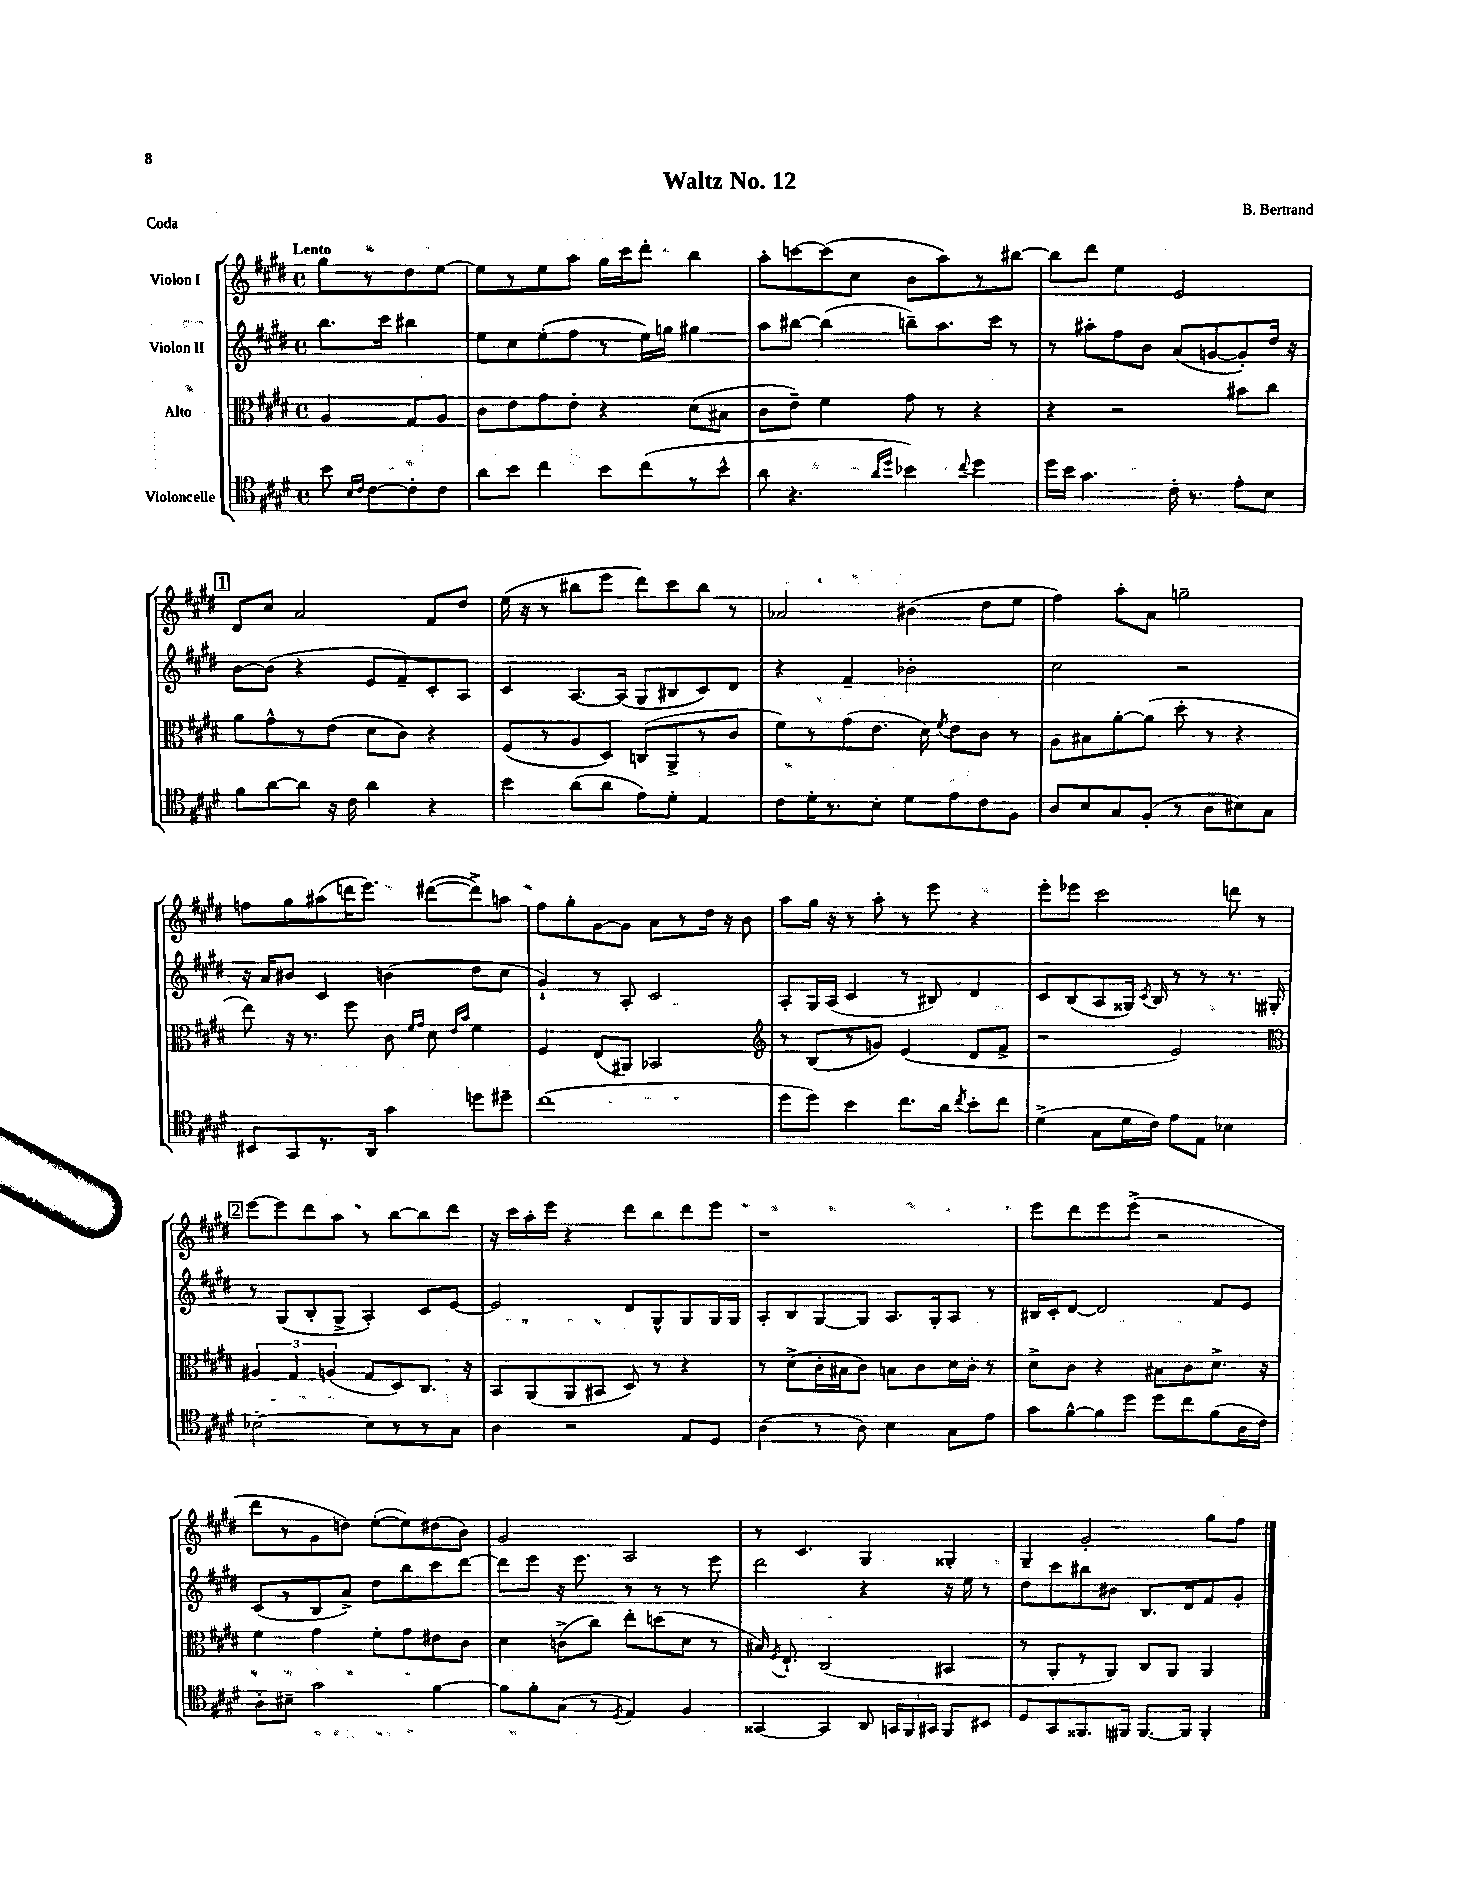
\header { title = "Waltz No. 12" composer = "B. Bertrand" piece = "Coda" }
<<
\new StaffGroup <<
\new Staff = "s0" \with { instrumentName = "Violon I" } {
    \clef treble \key e \major \defaultTimeSignature \time 4/4 \partial 2 \tempo "Lento"
    \autoBeamOff gis''8[ r8 dis''8 e''8]~ |
    e''8[ r8 e''8 a''8] gis''16[ cis'''16 dis'''8]-. b''4 |
    a''8[-. c'''8~ c'''8( cis''8] b'8[ a''8) r8 bis''8]~ |
    bis''8[ dis'''8] e''4 e'2 |
    \mark \markup { \box "1" } dis'8[ cis''8] a'2 fis'8[ dis''8] |
    e''16( r16 r8 bis''8[ e'''8] dis'''8[) cis'''8 bis''8] r8 |
    aes'2 bis'4( dis''8[ e''8] |
    fis''4) a''8[-. a'8] g''2-- |
    f''8[ gis''8 ais''8( d'''16 e'''8.]) dis'''8[~( dis'''8->) a''8] |
    fis''8[ gis''8-. gis'8~ gis'8] a'8[ r8 dis''16] r16 b'8 |
    a''8[ gis''16] r16 r8 a''8-. r8 e'''8 r4 |
    e'''8[-. ees'''8] cis'''2 d'''8 r8 |
    \mark \markup { \box "2" } e'''8[~ e'''8 dis'''8 a''8] r8 b''8[~ b''8 dis'''8] |
    r16 cis'''16[ a''16-. e'''16] r4 dis'''8[ b''8 dis'''8 e'''8] |
    r1 |
    e'''8[ dis'''8 e'''8 e'''8]->( r2 |
    dis'''8[ r8 gis'8 d''8]) e''8[~-.( e''8) dis''8( b'8]) |
    gis'2 a2 |
    r8 cis'4. gis4 gisis4-. |
    gis4-- gis'2-. gis''8[ fis''8] \bar "|." |
}
\new Staff = "s1" \with { instrumentName = "Violon II" } {
    \clef treble \key e \major \defaultTimeSignature \time 4/4 \partial 2
    \autoBeamOff b''8.[ cis'''16] bis''4 |
    e''8[ cis''8 e''8-.( fis''8] r8 e''16[) g''16] gis''4 |
    a''8[ bis''8]~ bis''4( b''8[--) a''8. cis'''16] r8 |
    r8 ais''8[-. fis''8 b'8] a'8[( g'8~ g'8-.) dis''16] r16 |
    \mark \markup { \box "1" } b'8[~ b'8]( r4 e'8[ fis'8--) cis'8-. a8] |
    cis'4 a8.[~ a16]( gis8[ bis8 cis'8) dis'8] |
    r4 fis'4-- bes'2-. |
    cis''2 r2 |
    r16 a'16[ bis'8] cis'4 b'4( dis''8[ cis''8] |
    gis'4-!) r8 a8-. cis'2 |
    a8[-. gis16 a16]( cis'4 r8 bis8) dis'4 |
    cis'8[ b8( a8 gisis16]) \acciaccatura { cis'8 } b16 r8 r8 r8. gis16-. |
    \mark \markup { \box "2" } r8 gis8[( b8-. gis8]-> a4-.) cis'8[ e'8]~ |
    e'2 dis'8[ gis8-^ gis8 gis16 gis16] |
    a8[-. b8 gis8~ gis8] a8.[ gis16-. a8] r8 |
    bis16[ cis'16-. dis'8]~ dis'2 fis'8[ e'8] |
    cis'8[( r8 b8 a'8]->) dis''8[ b''8 cis'''8 dis'''8]~ |
    dis'''8[ e'''8] r16 e'''8. r8 r8 r8 e'''8 |
    dis'''2 r4 r16 e''16 r8 |
    dis''8[ cis'''8 bis''8 bis'8] b8.[ dis'16 fis'8 gis'8]-. \bar "|." |
}
\new Staff = "s2" \with { instrumentName = "Alto" } {
    \clef alto \key e \major \defaultTimeSignature \time 4/4 \partial 2
    \autoBeamOff a4 gis8[ a8] |
    cis'8[ e'8 gis'8 e'8]-. r4 dis'8[( bis8] |
    cis'8[ e'8]--) fis'4 gis'8 r8 r4 |
    r4 r2 bis'8[ cis''8] |
    \mark \markup { \box "1" } a'8[ gis'8-^ r8 e'8]( dis'8[ cis'8]) r4 |
    fis8[( r8 a8 dis8]) c8[( a,8-> r8 cis'8] |
    fis'8[) r8 gis'8( e'8.] dis'16) \acciaccatura { fis'8 } e'8[ cis'8] r8 |
    a8[ bis8 a'8~-. a'8]( dis''8-. r8 r4 |
    e''8) r16 r8. fis''8 cis'8 \grace { fis'16[ gis'16] } dis'8 \grace { e'16[ b'16] } fis'4 |
    fis4 e8[( ais,8]) bes,2 |
    \clef treble r8 b8[( r8 g'8]) e'4( dis'8[ fis'8]-> |
    r2 e'2) |
    \mark \markup { \box "2" } \clef alto \tuplet 3/2 { ais4 gis4 a4( } gis8[ dis8) cis8.] r16 |
    b,8[ a,8( a,8 bis,8] dis8) r8 r4 |
    r8 dis'8[->( cis'16-. bis16 cis'8]) b8[ cis'8 dis'16 cis'16]-. r8 |
    dis'8[-> cis'8] r4 bis8[ cis'8 dis'8.]-> r16 |
    fis'4 gis'4 fis'8[-. gis'8 eis'8 cis'8] |
    dis'4 c'8[->( cis''8]) e''8[-. d''8( dis'8] r8 |
    bis16) \acciaccatura { fis8 } e8.-! cis2( bis,4 |
    r8 a,8[-. r8 a,8]) cis8[ a,8] a,4 \bar "|." |
}
\new Staff = "s3" \with { instrumentName = "Violoncelle" } {
    \clef tenor \key e \major \defaultTimeSignature \time 4/4 \partial 2
    \autoBeamOff b'8 \grace { b16[ cis'16] } cis'8[~ cis'8-. cis'8] |
    a'8[ b'8] cis''4 b'8[ cis''8( r8 b'8]-^ |
    a'8 r4. \grace { a'16[ dis''16] } bes'4) \appoggiatura { cis''8 } dis''4 |
    dis''16[ b'16] gis'4. cis'16-. r8. e'8[-. b8] |
    \mark \markup { \box "1" } fis'8[ a'8~ a'8] r16 cis'16 a'4 r4 |
    b'4 a'8[( a'8] e'8[) dis'8]-. e4 |
    cis'8[ dis'16-. r8. b8]-. dis'8[ e'8 cis'8 fis8] |
    a8[ b8 gis8 fis8]-.( r8 a8[ bis8) gis8] |
    bis,8[ gis,8 r8. a,16] gis'4 d''8[ dis''8]-- |
    cis''1( |
    dis''8[ dis''8]) b'4 cis''8.[ a'16] \acciaccatura { cis''8 } b'8[-. cis''8] |
    dis'4->( gis8[ dis'16 cis'16]) e'8[ e8] bes4 |
    \mark \markup { \box "2" } bes2~-. bes8[ r8 r8 gis8] |
    a4 r2 e8[ dis8] |
    a4( r8 a8) b4 gis8[ e'8] |
    gis'8[ fis'8~-^ fis'8 dis''8] dis''8[ cis''8 fis'8( a16 cis'16]) |
    a8[-. bis8]-- gis'2 fis'4~ |
    fis'8[ fis'8-. gis8]( r8 \acciaccatura { dis8 } e4) fis4 |
    gisis,4~ gisis,4 a,8 \tuplet 3/2 { g,16[ fis,16 gis,16] } fis,8[ bis,8] |
    dis8[ gis,8 fisis,8. fis,16] fis,8.[~ fis,16] fis,4-. \bar "|." |
}
>>
>>
\layout { \context { \Score \remove "Bar_number_engraver" } }
